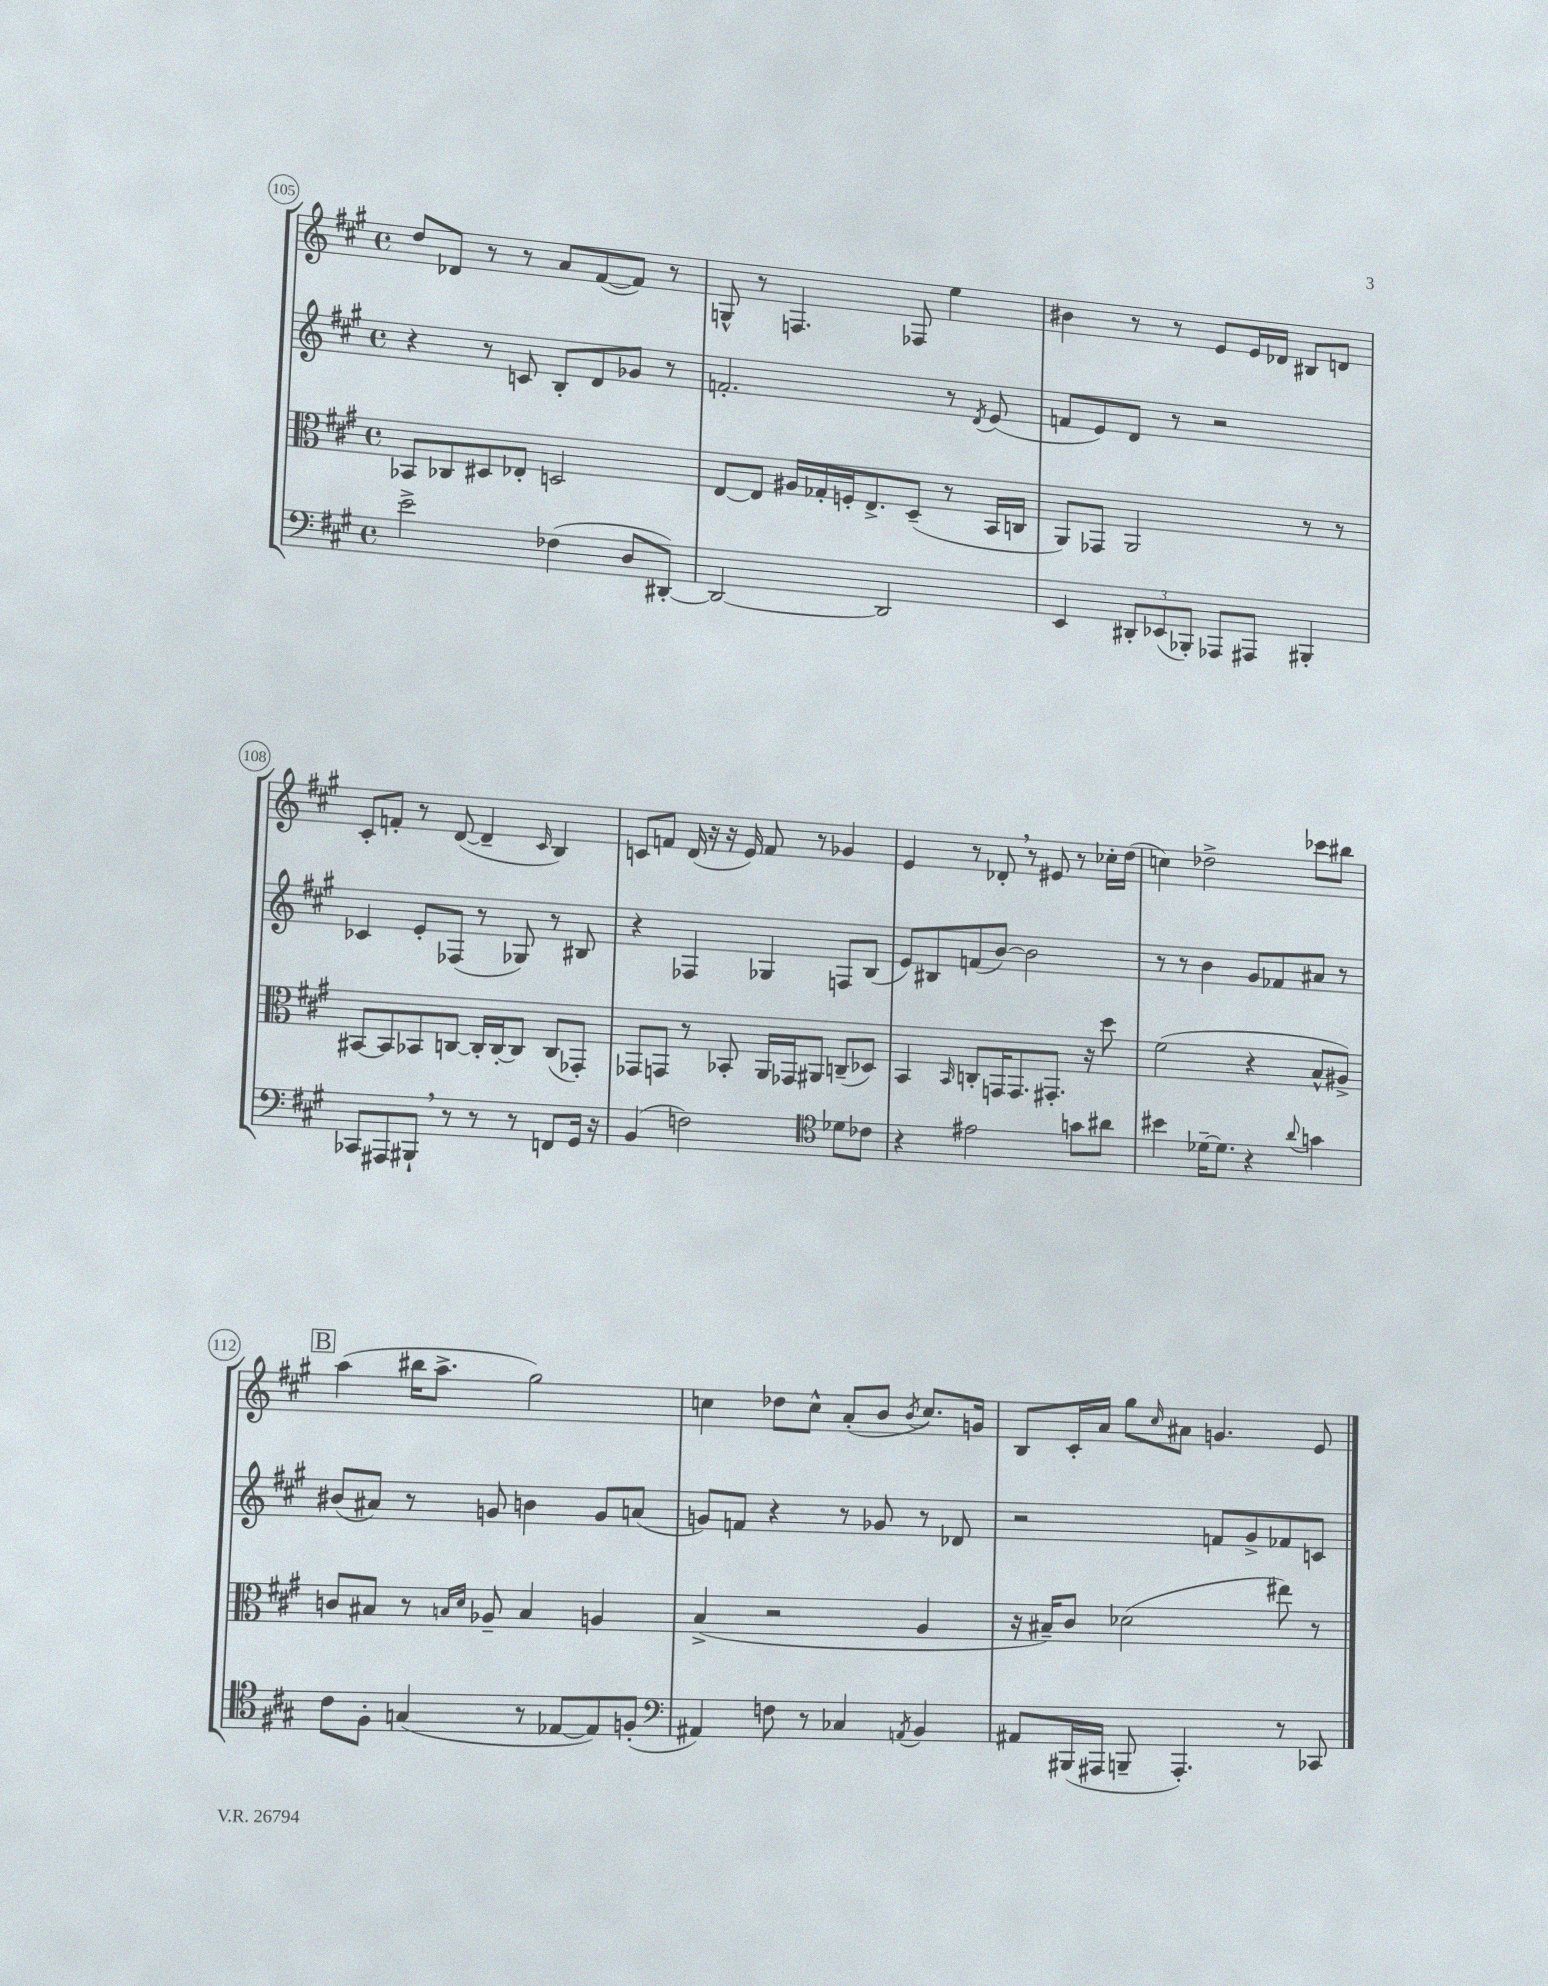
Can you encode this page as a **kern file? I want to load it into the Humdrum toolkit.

**kern	**kern	**kern	**kern
*part4	*part3	*part2	*part1
*staff4	*staff3	*staff2	*staff1
*clefF4	*clefC3	*clefG2	*clefG2
*k[f#c#g#]	*k[f#c#g#]	*k[f#c#g#]	*k[f#c#g#]
*M4/4	*M4/4	*M4/4	*M4/4
*met(c)	*met(c)	*met(c)	*met(c)
=105	=105	=105	=105
2e^\	8BB-X/L	4r	8dd/L
.	8C-X/	.	8d-X/J
.	8D#X/	8r	8r
.	8E-X'/J	8cn/	8r
(4F-X\	2Dn/	8B'/L	8a/L
.	.	8d/	([8f#/
8D/L	.	8g-X/J	8f#/J])
[8DD#X'/J)	.	8r	8r
=106	=106	=106	=106
2DD#/_	[8E/L	2.fn'/	8Gn^^/
.	8E/J]	.	8r
.	16A#X/LL	.	4.Fn/
.	16G-X'/	.	.
.	16Fn'/J	.	.
.	8.E^/	.	.
2DD#/]	.	.	.
.	(8D~/J	.	8F-X/
.	8r	8r	4ee\
.	.	8qd/	.
.	16BB/LL	(8e/	.
.	16Cn/JJ	.	.
=107	=107	=107	=107
4EE/	8AA/L)	8fn/L	4b#X\
.	8GG-X/J	8e/)	.
12DD#X'/L	2AA/	8d/J	8r
(12EE-X/	.	.	.
.	.	8r	8r
12BBB-X'/J)	.	.	.
8AAA-X/L	.	2r	8e/L
8AAA#X/J	.	.	16e/L
.	.	.	16d-X/JJ
4BBB#X'/	8r	.	8B#X/L
.	8r	.	8dn/J
!!LO:LB:g=z
=108	=108	=108	=108
8CC-X/L	[8BB#X/L	4c-X/	8c#'/L
8AAA#X/	8BB#/]	.	8fn'/J
8BBB#X`,/J	8BB-X/	8e'/L	8r
8r	[8Cn/J	(8F-X/J	([8d/
8r	16C'/LL]	8r	4d~/]
.	[16C'/J	.	.
8r	8C/J]	8G-X/)	.
.	.	.	16qqc#/
8FFn/L	(8C/L	8r	4B/)
16GG#/Jk	8GG-X'/J)	8B#X/	.
16r	.	.	.
=109	=109	=109	=109
(4BB/	8GG-X/L	4r	8cn/L
.	8GGn/J	.	8fn/J
2Fn\)	8r	4F-X/	(16d/
.	.	.	16r
.	8BB-X'/	.	16r
.	.	.	16e/)
.	16AA/LL	4G-X/	8f/
.	16GG-X/J	.	.
.	8AA#X/J	.	8r
*clefC4	*	*	*
8d-X\L	(8Cn~/L	8Fn/L	4g-X/
8c-X\J	8D-X/J)	(8B/J	.
=110	=110	=110	=110
4r	4BB/	8e/L)	4e/
.	.	8B#X/	.
.	16qqBB/	.	.
2e#X\	8Cn'/L	(8fn/	8r
.	16GGn/K	[8b/J)	8d-X',/
.	8.GG/	.	.
.	.	2b\]	8r
.	8.GG#X'/J	.	8e#X/
8gn\L	.	.	8r
.	16r	.	.
8a#X\J	8dd\	.	16cc-X'\LL
.	.	.	(16dd\JJ
=111	=111	=111	=111
4b#X\	(2f#\	8r	4ccn\)
.	.	8r	.
[16d-X~\KL	.	4b\	2dd-X^\
8.d-\J]	.	.	.
4r	4r	8g#/L	.
.	.	8f-X/	.
8qqa/	.	.	.
4gn\	8B^^/L	8a#X/J	8ccc-X\L
.	8A#X^/J)	8r	8bb#X\J
!!LO:LB:g=z
!!LO:REH:place=s1:t=B
=112	=112	=112	=112
8c#\L	8cn/L	(8b#X/L	(4aa\
8F#'\J	8B#X/J	8a#X/J)	.
(4Gn/	8r	8r	16bb#X\KL
.	.	.	8.aa^\J
.	16qqBn/LL	.	.
.	16qqd/JJ	.	.
.	8A-X~/	8gn/	.
8r	4B/	4bn\	2gg#\)
[8E-X/L	.	.	.
8E-/])	4An/	8g/L	.
(8Fn'/J	.	(8an/J	.
=113	=113	=113	=113
*clefF4	*	*	*
4AA#X/)	(4B^/	8gn/L)	4ccn\
.	.	8fn/J	.
8Fn\	2r	4r	8dd-X\L
8r	.	.	8cc^^\J
4C-X/	.	8r	(8a'/L
.	.	8g-X/	8b/J
8qAAn/	.	.	8qb/
4BB/	4A/	8r	8.cc/L)
.	.	8d-X/	.
.	.	.	16gn/Jk
=114	=114	=114	=114
8AA#X/L	16r	2r	8B/L
.	16B#X~/KL)	.	.
(16BBB#X/L	8c#/J	.	16c#'/L
16AAA#X/JJ	.	.	16a/JJ
8BBBn~/	(2d-X\	.	8gg#\L
.	.	.	16qqcc#/
4.AAA#'/)	.	.	8a#X\J
.	.	8fn/L	4.gn/
.	.	8g#^/	.
8r	8ee#X\)	8f-X/	.
8CC-X/	8r	8cn/J	8e/
==	==	==	==
*-	*-	*-	*-
